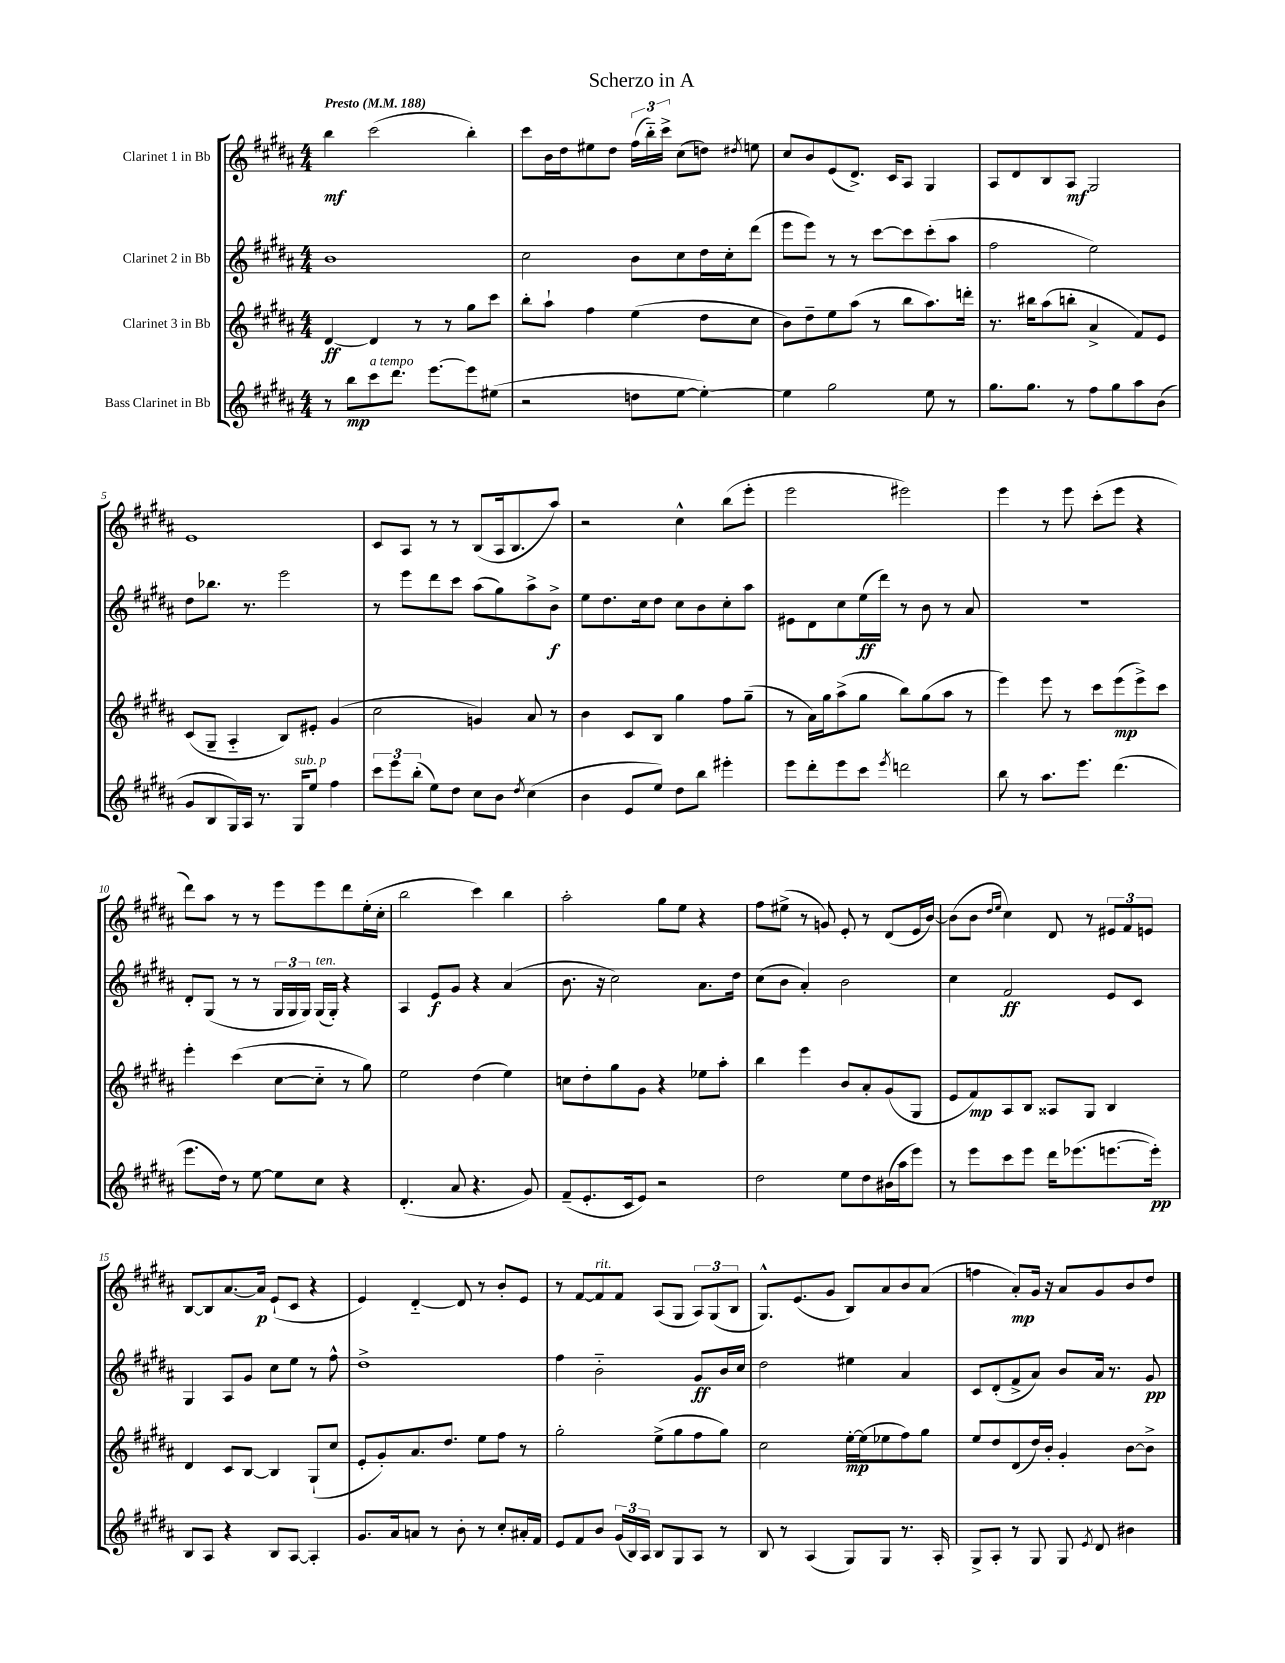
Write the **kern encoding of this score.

**kern	**dynam	**kern	**dynam	**kern	**dynam	**kern	**dynam
*part4	*part4	*part3	*part3	*part2	*part2	*part1	*part1
*staff4	*staff4	*staff3	*staff3	*staff2	*staff2	*staff1	*staff1
*I"Bass Clarinet in Bb	*	*I"Clarinet 3 in Bb	*	*I"Clarinet 2 in Bb	*	*I"Clarinet 1 in Bb	*
*clefG2	*	*clefG2	*	*clefG2	*	*clefG2	*
*k[f#c#g#d#a#]	*	*k[f#c#g#d#a#]	*	*k[f#c#g#d#a#]	*	*k[f#c#g#d#a#]	*
*M4/4	*	*M4/4	*	*M4/4	*	*M4/4	*
*MM188	*	*MM188	*	*MM188	*	*MM188	*
=1	=1	=1	=1	=1	=1	=1	=1
!	!	!	!	!	!	!LO:TX:a:B:t=Presto	!
8r	.	[4d#/	ff	1b	.	4bb\	mf
8bb\L	mp	.	.	.	.	.	.
!LO:TX:a:i:t=a tempo	!	!	!	!	!	!	!
8ccc#\	.	4d#/]	.	.	.	(2ccc#\	.
8.ddd#\J	.	.	.	.	.	.	.
.	.	8r	.	.	.	.	.
[8.eee\L	.	.	.	.	.	.	.
.	.	8r	.	.	.	.	.
8eee\]	.	8gg#\L	.	.	.	4bb'\)	.
(8ee#X\J	.	8ccc#\J	.	.	.	.	.
=2	=2	=2	=2	=2	=2	=2	=2
2r	.	8bb'\L	.	2cc#\	.	8ccc#\L	.
.	.	8aa#`\J	.	.	.	16b\L	.
.	.	.	.	.	.	16dd#\J	.
.	.	4ff#\	.	.	.	8ee#X\	.
.	.	.	.	.	.	8dd#\J	.
8ddn\L	.	(4ee\	.	8b\L	.	(24ff#\LL	.
.	.	.	.	.	.	24bb\)	.
.	.	.	.	.	.	24ccc#^\JJ	.
[8ee\J	.	.	.	8cc#\	.	(8cc#\L	.
4ee'\_)	.	8dd#\L	.	16dd#\L	.	8ddn\J)	.
.	.	.	.	16cc#'\J	.	.	.
.	.	.	.	.	.	8qdd#X/	.
.	.	8cc#\J	.	(8ddd#\J	.	8een\	.
=3	=3	=3	=3	=3	=3	=3	=3
4ee\]	.	8b\L)	.	8eee\L	.	8cc#/L	.
.	.	8dd#~\	.	8eee\J)	.	8b/	.
2gg#\	.	8ee\	.	8r	.	(8e/	.
.	.	(8aa#\J	.	8r	.	8.d#^/J)	.
.	.	8r	.	[8ccc#\L	.	.	.
.	.	.	.	.	.	16c#/KL	.
.	.	8bb\L	.	8ccc#\]	.	8A#/J	.
8ee\	.	8.aa#\)	.	(8ccc#'\	.	4G#/	.
8r	.	.	.	8aa#\J	.	.	.
.	.	16dddn'\Jk	.	.	.	.	.
=4	=4	=4	=4	=4	=4	=4	=4
8.gg#\L	.	8.r	.	2ff#\	.	8A#/L	.
.	.	.	.	.	.	8d#/	.
8.gg#\J	.	16bb#X\KL	.	.	.	.	.
.	.	(8aa#\	.	.	.	8B/	.
8r	.	8bbn'\J	.	.	.	8A#/J	mf
8ff#\L	.	4a#^/	.	2ee\)	.	2G#/	.
8gg#\	.	.	.	.	.	.	.
8aa#\	.	8f#/L)	.	.	.	.	.
(8b\J	.	8e/J	.	.	.	.	.
!!LO:LB:g=z
=5	=5	=5	=5	=5	=5	=5	=5
8g#/L	.	(8c#/L	.	8dd#\L	.	1e	.
8B/	.	8G#~/J	.	8.bb-X\J	.	.	.
16G#/L)	.	4A#/	.	.	.	.	.
16A#/JJ	.	.	.	8.r	.	.	.
8.r	.	.	.	.	.	.	.
.	.	8B/L)	.	2eee\	.	.	.
!LO:TX:a:i:t=sub. p	!	!	!	!	!	!	!
16G#/KL	.	.	.	.	.	.	.
8ee/J	.	8e#X'/J	.	.	.	.	.
4ff#\	.	(4g#/	.	.	.	.	.
=6	=6	=6	=6	=6	=6	=6	=6
12ccc#\L	.	2cc#\	.	8r	.	8c#/L	.
12eee\	.	.	.	.	.	.	.
.	.	.	.	8eee\L	.	8A#/J	.
(12bb'\J	.	.	.	.	.	.	.
8ee\L)	.	.	.	8ddd#\	.	8r	.
8dd#\J	.	.	.	8ccc#\J	.	8r	.
8cc#\L	.	4gn/)	.	(8aa#\L	.	(8B/L	.
8b\J	.	.	.	8gg#\)	.	16A#/k	.
.	.	.	.	.	.	8.B/	.
8qdd#/	.	.	.	.	.	.	.
(4cc#\	.	8a#/	.	8aa#^\	.	.	.
.	.	8r	.	8b^\J	f	8aa#/J)	.
=7	=7	=7	=7	=7	=7	=7	=7
4b\	.	4b\	.	8ee\L	.	2r	.
.	.	.	.	8.dd#\	.	.	.
8e/L	.	8c#/L	.	.	.	.	.
.	.	.	.	16cc#\k	.	.	.
8ee/J)	.	8B/J	.	8dd#\J	.	.	.
8dd#\L	.	4gg#\	.	8cc#\L	.	4cc#^^\	.
8bb\J	.	.	.	8b\	.	.	.
4eee#X'\	.	8ff#\L	.	8cc#'\	.	(8bb\L	.
.	.	(8gg#~\J	.	8aa#\J	.	8eee'\J	.
=8	=8	=8	=8	=8	=8	=8	=8
8eee\L	.	8r	.	8e#X\L	.	2eee\	.
8ddd#'\	.	16a#\LL)	.	8d#\	.	.	.
.	.	16gg#\J	.	.	.	.	.
8eee\	.	(8aa#^\	.	8cc#\	.	.	.
8ccc#\J	.	8gg#\J	.	(16ee\L	ff	.	.
.	.	.	.	16ddd#\JJ)	.	.	.
8qeee/	.	.	.	.	.	.	.
2dddn\	.	8bb\L)	.	8r	.	2eee#X\)	.
.	.	(8gg#\	.	8b\	.	.	.
.	.	8aa#\J	.	8r	.	.	.
.	.	8r	.	8a#/	.	.	.
=9	=9	=9	=9	=9	=9	=9	=9
8bb\	.	4eee\)	.	1r	.	4eee\	.
8r	.	.	.	.	.	.	.
8.aa#\L	.	8eee\	.	.	.	8r	.
.	.	8r	.	.	.	8eee\	.
8.eee\J	.	.	.	.	.	.	.
.	.	8ccc#\L	.	.	.	(8ccc#'\L	.
(4.ddd#\	.	(8eee\	mp	.	.	8eee\J	.
.	.	8eee^\)	.	.	.	4r	.
.	.	8ccc#\J	.	.	.	.	.
!!LO:LB:g=z
=10	=10	=10	=10	=10	=10	=10	=10
8.eee\L	.	4eee'\	.	8d#'/L	.	8ddd#\L)	.
.	.	.	.	(8G#/J	.	8aa#\J	.
16dd#\Jk)	.	.	.	.	.	.	.
8r	.	(4ccc#\	.	8r	.	8r	.
[8ee\	.	.	.	8r	.	8r	.
8ee\L]	.	[8cc#\L	.	24G#/LL	.	8eee\L	.
.	.	.	.	24G#/	.	.	.
.	.	.	.	24G#/JJ)	.	.	.
!	!	!	!	!LO:TX:a:i:t=ten.	!	!	!
8cc#\J	.	8cc#\J]	.	(16G#/LL	.	8eee\	.
.	.	.	.	16G#'/JJ)	.	.	.
4r	.	8r	.	4r	.	8ddd#\	.
.	.	8gg#\)	.	.	.	(16ee'\L	.
.	.	.	.	.	.	16cc#'\JJ	.
=11	=11	=11	=11	=11	=11	=11	=11
(4.d#'/	.	2ee\	.	4A#/	.	2bb\	.
.	.	.	.	8e/L	f	.	.
8a#/	.	.	.	8g#/J	.	.	.
4.r	.	(4dd#\	.	4r	.	4ccc#\)	.
.	.	4ee\)	.	(4a#/	.	4bb\	.
8g#/)	.	.	.	.	.	.	.
=12	=12	=12	=12	=12	=12	=12	=12
(8f#~/L	.	8ccn\L	.	8.b\	.	2aa#'\	.
8.e'/	.	8dd#'\	.	.	.	.	.
.	.	.	.	16r	.	.	.
.	.	8gg#\	.	2cc#\)	.	.	.
16c#/k	.	.	.	.	.	.	.
8e/J)	.	8g#\J	.	.	.	.	.
2r	.	4r	.	.	.	8gg#\L	.
.	.	.	.	.	.	8ee\J	.
.	.	8ee-X\L	.	8.a#\L	.	4r	.
.	.	8aa#'\J	.	.	.	.	.
.	.	.	.	16dd#\Jk	.	.	.
=13	=13	=13	=13	=13	=13	=13	=13
2dd#\	.	4bb\	.	(8cc#\L	.	8ff#\L	.
.	.	.	.	8b\J	.	(8ee#X^\J	.
.	.	4eee\	.	4a#'/)	.	8r	.
.	.	.	.	.	.	8gn/)	.
8ee\L	.	8b/L	.	2b\	.	8e'/	.
8dd#\	.	8a#'/	.	.	.	8r	.
(16b#X\L	.	(8g#/	.	.	.	(8d#/L	.
16aa#\J	.	.	.	.	.	.	.
8eee\J)	.	8G#/J	.	.	.	16e/L	.
.	.	.	.	.	.	[16b/JJ)	.
=14	=14	=14	=14	=14	=14	=14	=14
8r	.	8e/L	.	4cc#\	.	(8b\L]	.
8eee\L	.	8f#/)	mp	.	.	8b\J	.
.	.	.	.	.	.	16qqdd#/LL	.
.	.	.	.	.	.	16qqee/JJ	.
8ccc#\	.	8A#/	.	2f#/	ff	4cc#\)	.
8eee\J	.	8B/J	.	.	.	.	.
16ddd#\KL	.	8A##X/L	.	.	.	8d#/	.
(8.eee-X\	.	.	.	.	.	.	.
.	.	8G#/J	.	.	.	8r	.
[8.eeen\	.	4B/	.	8e/L	.	12e#X/L	.
.	.	.	.	.	.	12f#/	.
.	.	.	.	8c#/J	.	.	.
.	.	.	.	.	.	12en/J	.
16eee'\Jk])	pp	.	.	.	.	.	.
!!LO:LB:g=z
=15	=15	=15	=15	=15	=15	=15	=15
8B/L	.	4d#/	.	4G#/	.	[8B/L	.
8A#/J	.	.	.	.	.	8B/]	.
4r	.	8c#/L	.	8A#/L	.	[8.a#/	.
.	.	[8B/J	.	8g#/J	.	.	.
.	.	.	.	.	.	16a#/Jk]	p
8B/L	.	4B/]	.	8cc#\L	.	(8e`/L	.
[8A#/J	.	.	.	8ee\J	.	8c#/J	.
4A#'/]	.	(8G#`/L	.	8r	.	4r	.
.	.	8cc#/J	.	8ff#^^\	.	.	.
=16	=16	=16	=16	=16	=16	=16	=16
8.g#/L	.	8e'/L	.	1dd#^	.	4e/)	.
.	.	8g#'/)	.	.	.	.	.
16a#/k	.	.	.	.	.	.	.
8an/J	.	8.a#/	.	.	.	[4d#/	.
8r	.	.	.	.	.	.	.
.	.	8.dd#/J	.	.	.	.	.
8b'\	.	.	.	.	.	8d#/]	.
8r	.	8ee\L	.	.	.	8r	.
8cc#'/L	.	8ff#\J	.	.	.	8b'/L	.
16a#X'/L	.	8r	.	.	.	8e/J	.
16f#/JJ	.	.	.	.	.	.	.
=17	=17	=17	=17	=17	=17	=17	=17
8e/L	.	2gg#'\	.	4ff#\	.	8r	.
8f#/	.	.	.	.	.	[8f#/L	.
!	!	!	!	!	!	!LO:TX:a:i:t=rit.	!
8b/J	.	.	.	2b\	.	8f#/]	.
(24g#/LL	.	.	.	.	.	8f#/J	.
24B/)	.	.	.	.	.	.	.
24A#/JJ	.	.	.	.	.	.	.
8B/L	.	(8ee^\L	.	.	.	(8A#/L	.
8G#/	.	8gg#\	.	.	.	8G#/J	.
8A#/J	.	8ff#\	.	8g#/L	ff	12A#/L)	.
.	.	.	.	.	.	(12G#/	.
8r	.	8gg#\J)	.	16b/L	.	.	.
.	.	.	.	.	.	12B/J	.
.	.	.	.	16cc#/JJ	.	.	.
=18	=18	=18	=18	=18	=18	=18	=18
8B/	.	2cc#\	.	2dd#\	.	8.G#^^/L)	.
8r	.	.	.	.	.	.	.
.	.	.	.	.	.	(8.e/	.
(4A#/	.	.	.	.	.	.	.
.	.	.	.	.	.	8g#/J	.
8G#/L)	.	[16ee'\LL	mp	4ee#X\	.	8B/L)	.
.	.	(16ee\J]	.	.	.	.	.
8G#/J	.	8ee-X\	.	.	.	8a#/	.
8.r	.	8ff#\)	.	4a#/	.	8b/	.
.	.	8gg#\J	.	.	.	(8a#/J	.
16A#'/	.	.	.	.	.	.	.
=19	=19	=19	=19	=19	=19	=19	=19
8G#^/L	.	8ee/L	.	8c#/L	.	4ffn\	.
8A#'/J	.	8dd#/	.	(8d#'/	.	.	.
8r	.	(8d#/	.	8f#^/	.	8a#'/L)	mp
8G#/	.	16dd#/L)	.	8a#/J)	.	16g#/Jk	.
.	.	16b'/JJ	.	.	.	16r	.
8G#/	.	4g#'/	.	8b/L	.	8a#/L	.
8qe/	.	.	.	.	.	.	.
8d#/	.	.	.	16a#/Jk	.	8g#/	.
.	.	.	.	8.r	.	.	.
4b#X\	.	[8b\L	.	.	.	8b/	.
.	.	8b^\J]	.	8g#/	pp	8dd#/J	.
==	==	==	==	==	==	==	==
*-	*-	*-	*-	*-	*-	*-	*-
